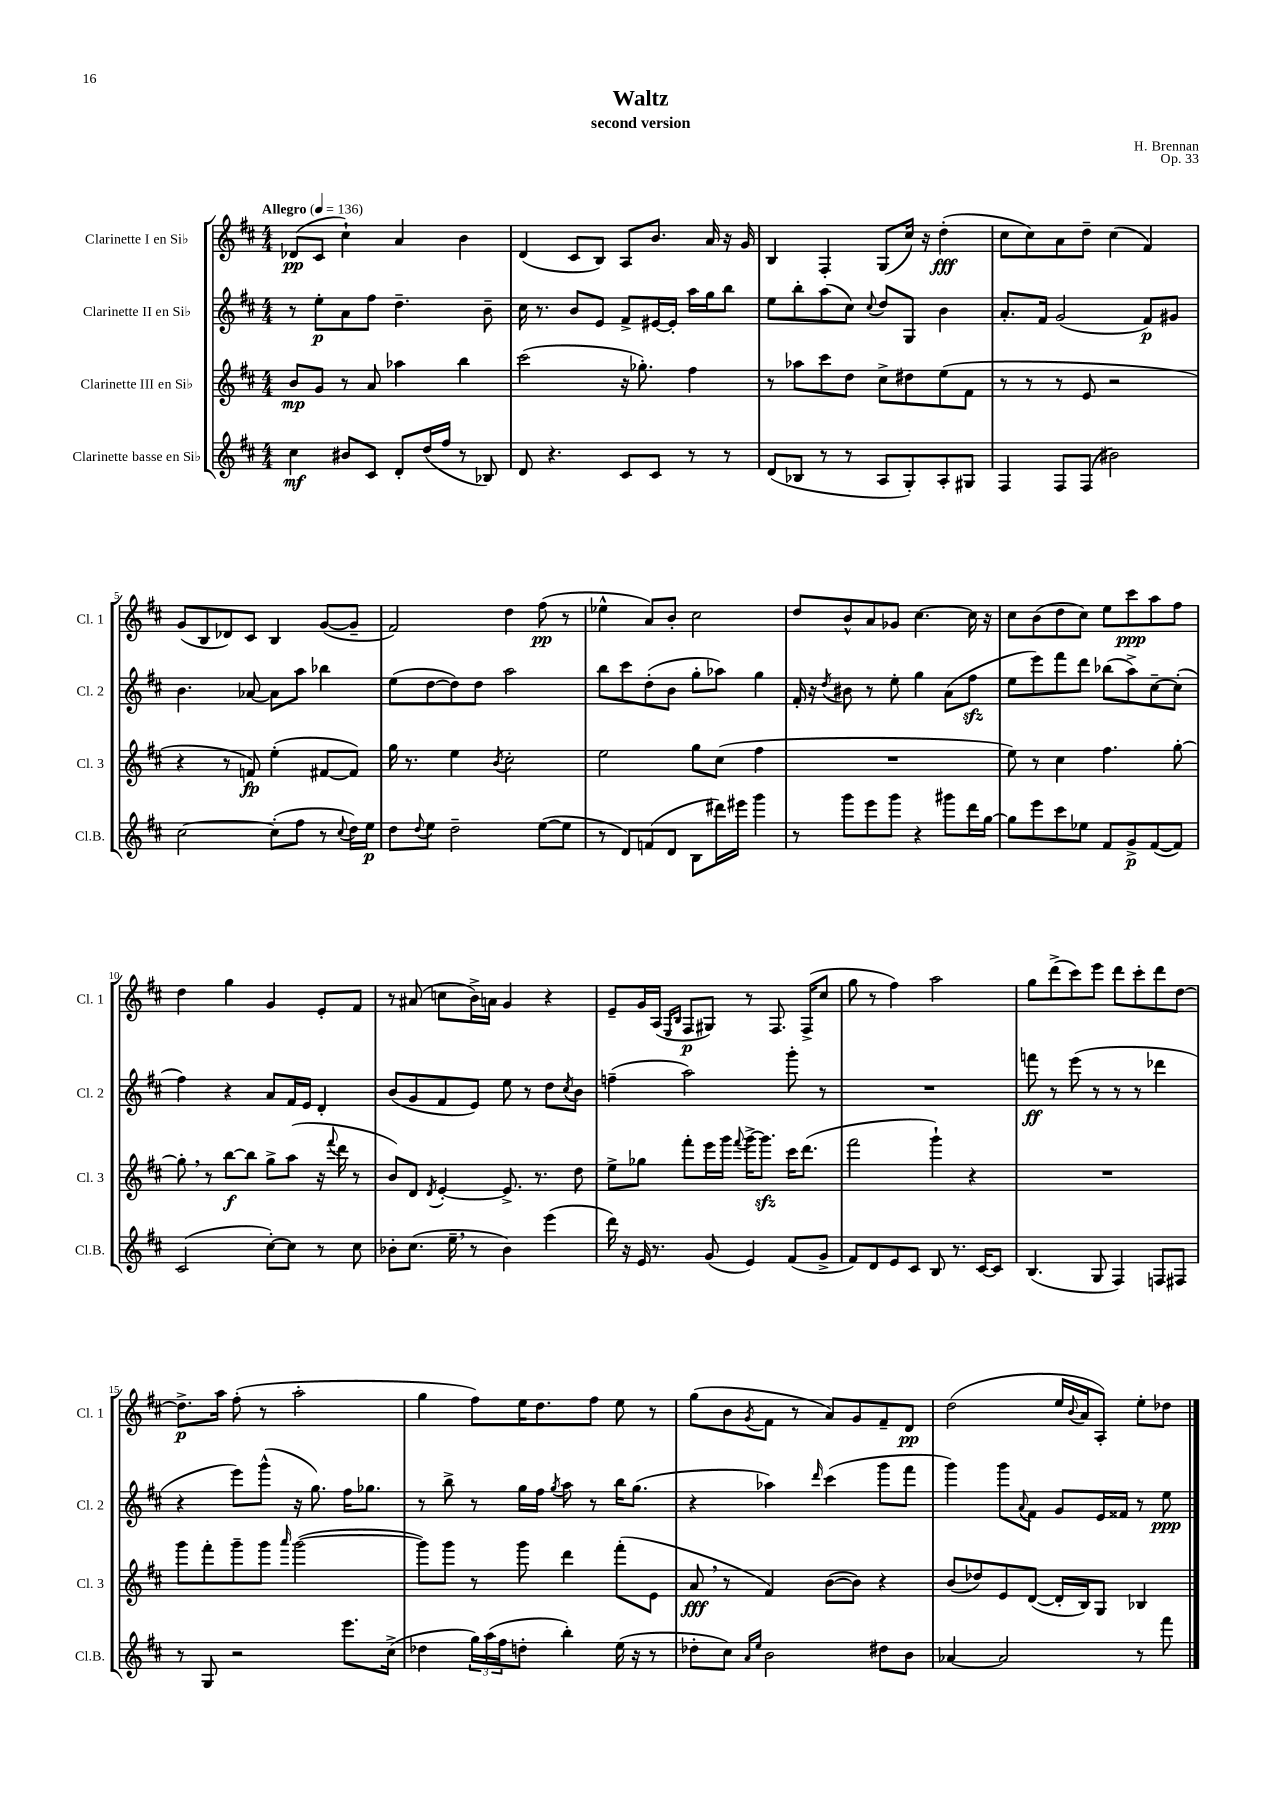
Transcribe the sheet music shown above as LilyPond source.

\header { title = "Waltz" composer = "H. Brennan" subtitle = "second version" opus = "Op. 33" }
<<
\new StaffGroup <<
\new Staff = "s0" \with { instrumentName = "Clarinette I en Sib" shortInstrumentName = "Cl. 1" } {
    \clef treble \key d \major \numericTimeSignature \time 4/4 \tempo "Allegro" 4 = 136
    des'8\pp( cis'8 cis''4-!) a'4 b'4 |
    d'4( cis'8 b8) a8 b'8. a'16 r16 g'16 |
    b4 fis4-. g8( cis''16) r16 d''4-.\fff( |
    cis''8 cis''8) a'8 d''8-- cis''4( fis'4) |
    g'8( b8 des'8) cis'8 b4 g'8~( g'8-- |
    fis'2) d''4 fis''8\pp( r8 |
    ees''4-^ a'8) b'8-. cis''2 |
    d''8 b'8-^ a'8 ges'8 cis''4.~ cis''16 r16 |
    cis''8 b'8( d''8 cis''8) e''8 cis'''8\ppp a''8 fis''8 |
    d''4 g''4 g'4 e'8-. fis'8 |
    r8 ais'8( c''8 b'16->) a'16 g'4 r4 |
    e'8-- g'16 a16( \grace { e16 b16 } fis8\p gis8) r8 fis8. fis16->( cis''8 |
    g''8 r8 fis''4) a''2 |
    g''8 d'''8->( cis'''8) e'''8 d'''8 cis'''8-. d'''8 d''8~ |
    d''8.->\p a''16 fis''8-.( r8 a''2-. |
    g''4 fis''8) e''16 d''8. fis''8 e''8 r8 |
    g''8( b'8 \acciaccatura { g'8 } fis'8 r8 a'8) g'8 fis'8-- d'8\pp |
    d''2( e''16 \appoggiatura { b'8 } a'16 a8-.) e''8-. des''8 \bar "|." |
}
\new Staff = "s1" \with { instrumentName = "Clarinette II en Sib" shortInstrumentName = "Cl. 2" } {
    \clef treble \key d \major \numericTimeSignature \time 4/4
    r8 e''8-.\p a'8 fis''8 d''4.-- b'8-- |
    cis''16 r8. b'8 e'8 fis'8-> eis'16~ eis'16-. a''16 g''16 b''8 |
    e''8 b''8-. a''8( cis''8) \appoggiatura { cis''8 } d''8 g8 b'4 |
    a'8.-. fis'16 g'2( fis'8\p) gis'8 |
    b'4. aes'8~ aes'8 a''8 bes''4 |
    e''8( d''8~ d''8) d''8 a''2 |
    b''8 cis'''8 d''8-.( b'8 g''8-. aes''8) g''4 |
    fis'16-. r16 \acciaccatura { d''8 } bis'8 r8 e''8-. g''4 a'8( fis''8\sfz |
    e''8 e'''8) fis'''8 d'''8 bes''8( a''8->) cis''8~-- cis''8-.( |
    fis''4) r4 a'8 fis'16 e'16 d'4-. |
    b'8( g'8 fis'8 e'8) e''8 r8 d''8 \acciaccatura { cis''8 } b'8 |
    f''4--( a''2) g'''8-. r8 |
    R1 |
    f'''8\ff r8 e'''8( r8 r8 r8 des'''4 |
    r4 e'''8) g'''8-^( r16 g''8.) fis''16 ges''8. |
    r8 b''8-> r8 g''16 fis''16 \acciaccatura { g''8 } a''8 r8 b''16 g''8.( |
    r4 aes''4) \grace { d'''16 } cis'''4( g'''8 fis'''8 |
    g'''4) g'''8 \appoggiatura { a'8 } fis'8 g'8 e'16 fisis'16 r8 e''8\ppp \bar "|." |
}
\new Staff = "s2" \with { instrumentName = "Clarinette III en Sib" shortInstrumentName = "Cl. 3" } {
    \clef treble \key d \major \numericTimeSignature \time 4/4
    b'8\mp g'8 r8 a'8 aes''4 b''4 |
    cis'''2( r16 ges''8.-.) fis''4 |
    r8 aes''8 cis'''8 d''8 cis''8-> dis''8 e''8( fis'8 |
    r8 r8 r8 e'8 r2 |
    r4 r8 f'8\fp) e''4-.( fis'8~ fis'8) |
    g''16 r8. e''4 \acciaccatura { b'8 } cis''2-. |
    e''2 g''8 cis''8( fis''4 |
    R1 |
    e''8) r8 cis''4 fis''4. g''8~-. |
    g''8-. \breathe r8 b''8~\f b''8 g''8-> a''8( r16 \appoggiatura { fis'''8 } d'''16 r8 |
    b'8) d'8 \acciaccatura { d'8 } e'4~-. e'8.-> r8. d''8 |
    e''8-> ges''8 fis'''8-. e'''16 g'''16 \appoggiatura { fis'''8 } g'''16~-> g'''8.\sfz cis'''16 d'''8.( |
    fis'''2 g'''4-!) r4 |
    R1 |
    g'''8 fis'''8-. g'''8-- g'''8 \grace { a'''16 } g'''2~( |
    g'''8) g'''8 r8 g'''8 d'''4 fis'''8-.( e'8 |
    a'8\fff \breathe r8 fis'4) b'8~( b'8) r4 |
    b'8( des''8) e'8 d'8~( d'16-. b16) g8 bes4 \bar "|." |
}
\new Staff = "s3" \with { instrumentName = "Clarinette basse en Sib" shortInstrumentName = "Cl.B." } {
    \clef treble \key d \major \numericTimeSignature \time 4/4
    cis''4\mf bis'8 cis'8 d'8-. d''16( fis''16 r8 bes8) |
    d'8 r4. cis'8 cis'8 r8 r8 |
    d'8( bes8 r8 r8 a8 g8-.) a8-. gis8 |
    fis4 fis8 fis8( bis'2) |
    cis''2~ cis''8-.( fis''8 r8 \appoggiatura { cis''8 } d''16) e''16\p |
    d''8 \appoggiatura { d''8 } e''8 d''2-- e''8~( e''8 |
    r8 d'8) f'8( d'8 b8 dis'''16) eis'''16 g'''4 |
    r8 g'''8 e'''8 g'''8 r4 gis'''8 d'''16 g''16~ |
    g''8 e'''8 cis'''8 ees''8 fis'8 g'8->\p fis'8~( fis'8) |
    cis'2( cis''8~-.) cis''8 r8 cis''8 |
    bes'8-. cis''8.( e''16-- \breathe r8 bes'4) e'''4( |
    d'''16) r16 e'16 r8. g'8( e'4) fis'8( g'8-> |
    fis'8) d'8 e'8 cis'8 b8 r8. cis'16~ cis'8 |
    b4.( g8 fis4) f8 fis8 |
    r8 g8 r2 e'''8. cis''16->( |
    des''4 \tuplet 3/2 { g''16) a''16( fis''16 } d''8-. b''4-.) e''16( r16 r8 |
    des''8-. cis''8) \grace { a'16 e''16 } b'2 dis''8 b'8 |
    aes'4~ aes'2 r8 fis'''8 \bar "|." |
}
>>
>>
